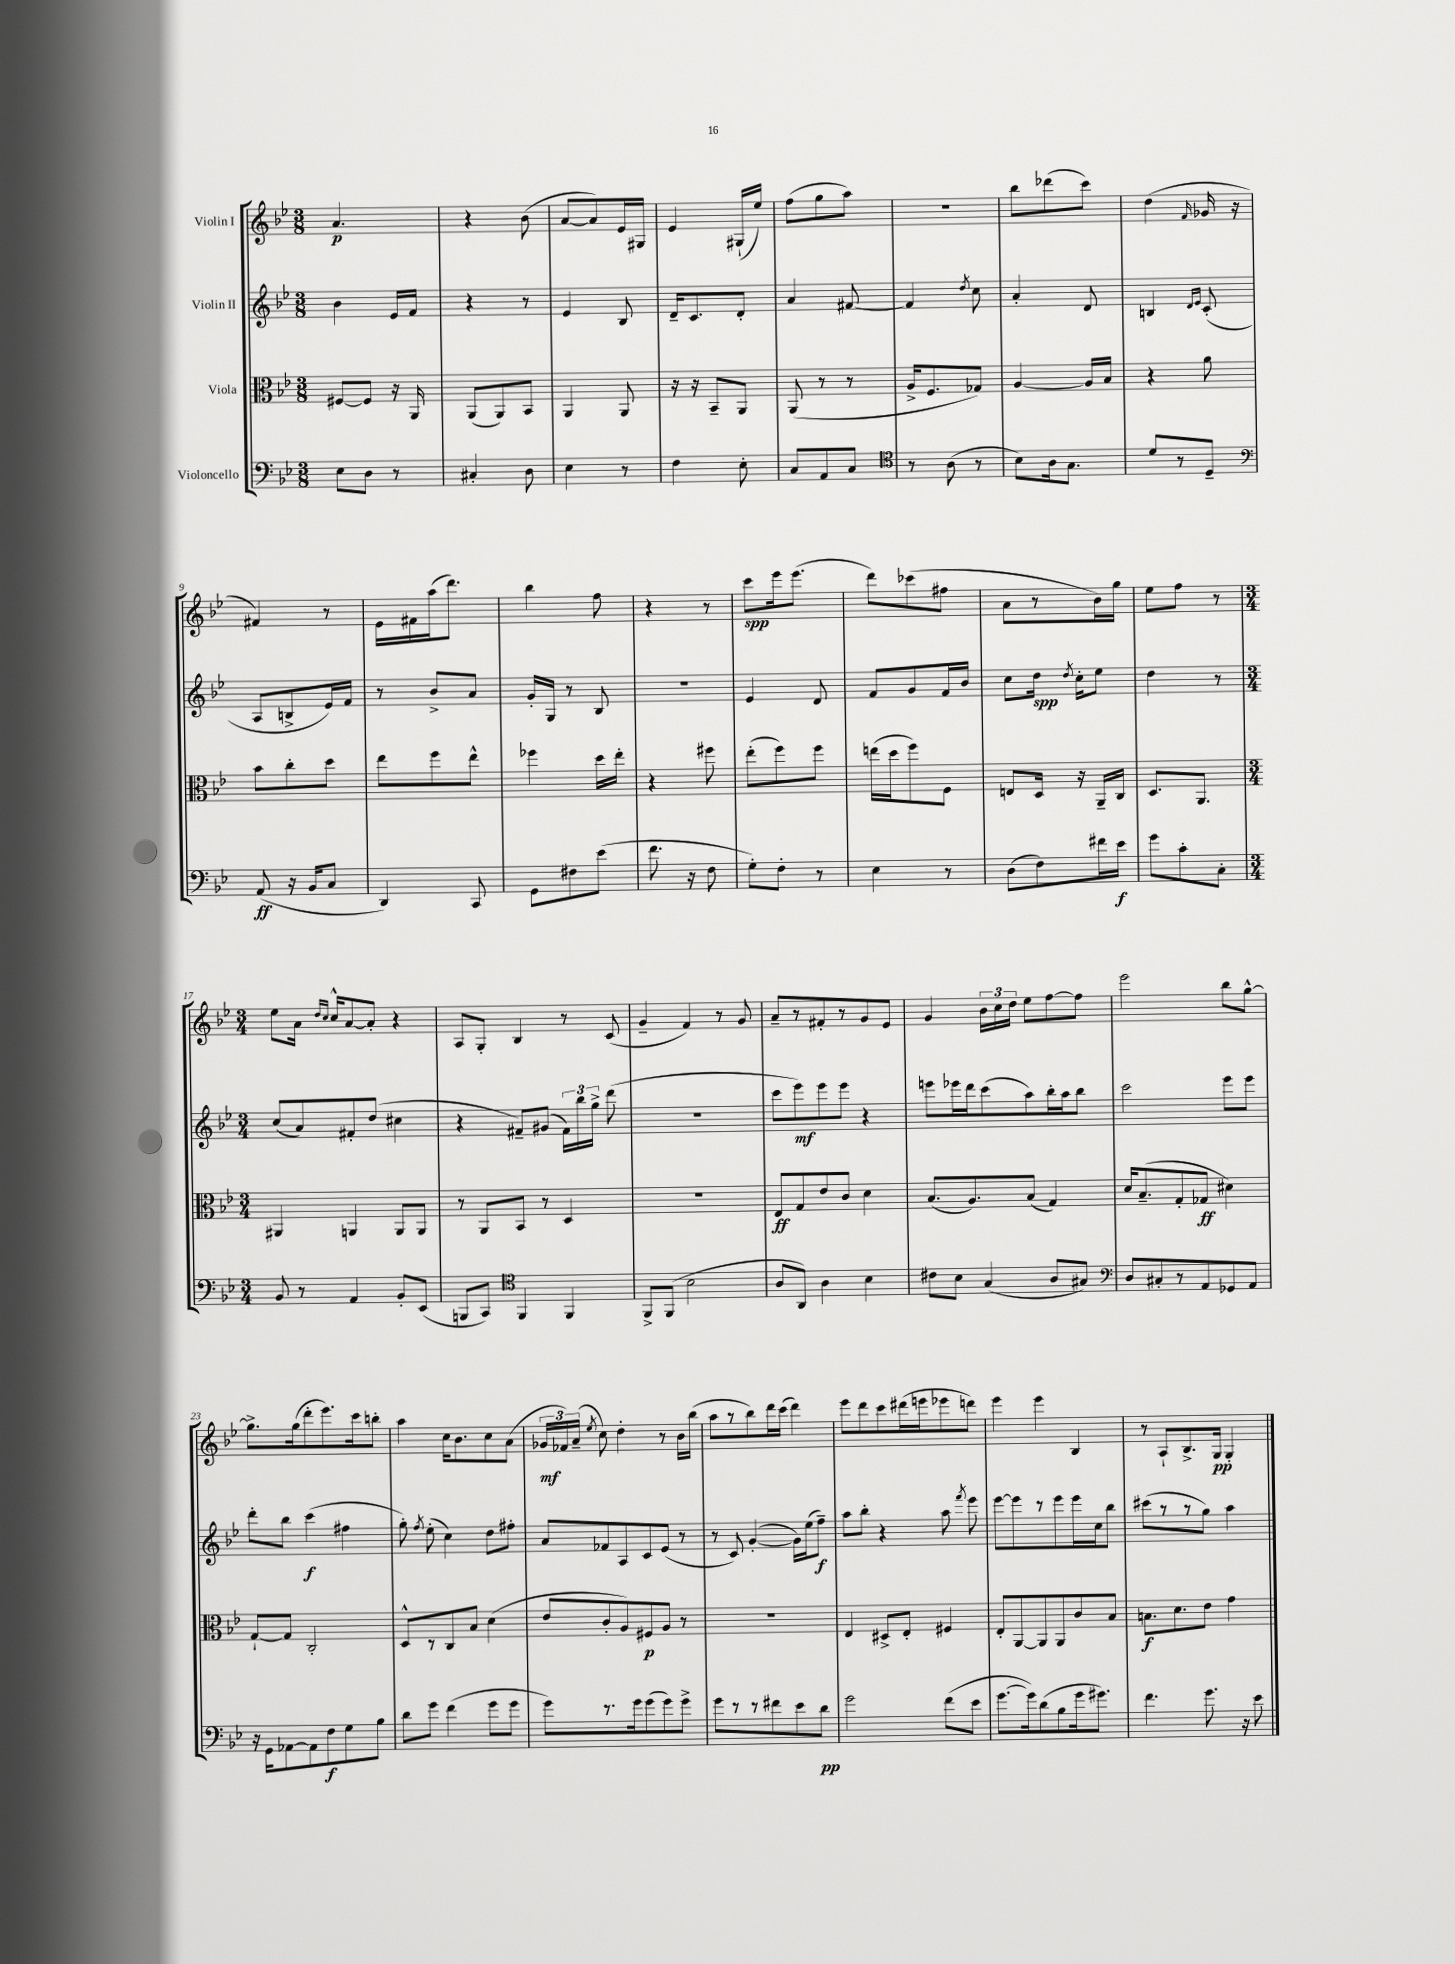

**kern	**dynam	**kern	**dynam	**kern	**dynam	**kern	**dynam
*part4	*part4	*part3	*part3	*part2	*part2	*part1	*part1
*staff4	*staff4	*staff3	*staff3	*staff2	*staff2	*staff1	*staff1
*I"Violoncello	*	*I"Viola	*	*I"Violin II	*	*I"Violin I	*
*clefF4	*	*clefC3	*	*clefG2	*	*clefG2	*
*k[b-e-]	*	*k[b-e-]	*	*k[b-e-]	*	*k[b-e-]	*
*M3/8	*	*M3/8	*	*M3/8	*	*M3/8	*
=1	=1	=1	=1	=1	=1	=1	=1
8E-\L	.	[8F#X/L	.	4b-\	.	4.a/	p
8D\J	.	8F#/J]	.	.	.	.	.
8r	.	16r	.	16e-/LL	.	.	.
.	.	16AA/	.	16f/JJ	.	.	.
=2	=2	=2	=2	=2	=2	=2	=2
4C#X'/	.	(8AA/L	.	4r	.	4r	.
.	.	8AA/)	.	.	.	.	.
8D\	.	8BB-/J	.	8r	.	(8b-\	.
=3	=3	=3	=3	=3	=3	=3	=3
4E-\	.	4AA/	.	4e-/	.	[8a/L	.
.	.	.	.	.	.	8a/])	.
8r	.	8AA/	.	8B-/	.	16e-/L	.
.	.	.	.	.	.	16G#X/JJ	.
=4	=4	=4	=4	=4	=4	=4	=4
4F\	.	16r	.	16d~/KL	.	4e-/	.
.	.	16r	.	8.c/	.	.	.
.	.	8BB-~/L	.	.	.	.	.
8E-'\	.	8AA/J	.	8d'/J	.	(16G#X`/LL	.
.	.	.	.	.	.	16ee-/JJ)	.
=5	=5	=5	=5	=5	=5	=5	=5
8C/L	.	(8AA/	.	4a/	.	(8ff\L	.
8AA/	.	8r	.	.	.	8gg\	.
8C/J	.	8r	.	[8f#X/	.	8aa\J)	.
=6	=6	=6	=6	=6	=6	=6	=6
*clefC4	*	*	*	*	*	*	*
8r	.	16A^/KL	.	4f#/]	.	4.r	.
.	.	8.F/	.	.	.	.	.
(8A\	.	.	.	.	.	.	.
.	.	.	.	8qdd/	.	.	.
8r	.	8G-X/J)	.	8cc\	.	.	.
=7	=7	=7	=7	=7	=7	=7	=7
8B-\L)	.	[4A/	.	4a'/	.	8bb-\L	.
16A\k	.	.	.	.	.	(8ddd-X\	.
8.G\J	.	.	.	.	.	.	.
.	.	16A/LL]	.	8d/	.	8ccc\J)	.
.	.	16B-/JJ	.	.	.	.	.
=8	=8	=8	=8	=8	=8	=8	=8
8d/L	.	4r	.	4Bn/	.	(4dd\	.
8r	.	.	.	.	.	.	.
.	.	.	.	16qqd/LL	.	.	.
.	.	.	.	16qqe-/JJ	.	16qqf/	.
8D~/J	.	8a\	.	(8c'/	.	16g-X/	.
.	.	.	.	.	.	16r	.
!!LO:LB:g=z
=9	=9	=9	=9	=9	=9	=9	=9
*clefF4	*	*	*	*	*	*	*
(8AA/	ff	8b-\L	.	8A/L	.	4f#X/)	.
16r	.	8cc'\	.	8Bn^/	.	.	.
16BB-/KL	.	.	.	.	.	.	.
8C/J	.	8dd\J	.	16e-/L)	.	8r	.
.	.	.	.	16f/JJ	.	.	.
=10	=10	=10	=10	=10	=10	=10	=10
4DD/)	.	8ee-\L	.	8r	.	16e-\LL	.
.	.	.	.	.	.	16f#X\	.
.	.	8ff\	.	8b-^/L	.	(16aa\J	.
.	.	.	.	.	.	8.ddd\J)	.
8CC/	.	8ee-^^\J	.	8a/J	.	.	.
=11	=11	=11	=11	=11	=11	=11	=11
8GG\L	.	4ff-X\	.	16g'/LL	.	4bb-\	.
.	.	.	.	16G/JJ	.	.	.
8F#X\	.	.	.	8r	.	.	.
(8e-\J	.	16dd\LL	.	8B-/	.	8ff\	.
.	.	16ee-'\JJ	.	.	.	.	.
=12	=12	=12	=12	=12	=12	=12	=12
8.f\	.	4r	.	4.r	.	4r	.
16r	.	.	.	.	.	.	.
8F\	.	8ff#X\	.	.	.	8r	.
=13	=13	=13	=13	=13	=13	=13	=13
8G'\L)	.	(8ee-'\L	.	4e-/	.	8ccc\L	spp
8F'\J	.	8ff\)	.	.	.	16eee-\k	.
.	.	.	.	.	.	(8.eee-\J	.
8r	.	8ff\J	.	8d/	.	.	.
=14	=14	=14	=14	=14	=14	=14	=14
4E-\	.	(16een\LL	.	8f/L	.	8ddd\L)	.
.	.	16dd\J	.	.	.	.	.
.	.	8ff\)	.	8g/	.	(8ccc-X\	.
8r	.	8F\J	.	16f/L	.	8ff#X\J	.
.	.	.	.	16b-/JJ	.	.	.
=15	=15	=15	=15	=15	=15	=15	=15
(8D\L	.	8En/L	.	8cc\L	.	8a\L	.
8F\)	.	16D/Jk	.	16dd\Jk	spp	8r	.
.	.	.	.	8qdd/	.	.	.
.	.	16r	.	16cc'\KL	.	.	.
16f#X\L	.	16AA~/LL	.	8ee-\J	.	16b-\L)	.
16e-\JJ	f	16C/JJ	.	.	.	16gg\JJ	.
=16	=16	=16	=16	=16	=16	=16	=16
8g\L	.	8.D/L	.	4dd\	.	8ee-\L	.
8c'\	.	.	.	.	.	8ff\J	.
.	.	8.AA/J	.	.	.	.	.
8C'\J	.	.	.	8r	.	8r	.
!!LO:LB:g=z
=17	=17	=17	=17	=17	=17	=17	=17
*M3/4	*	*M3/4	*	*M3/4	*	*M3/4	*
8BB-/	.	4AA#X/	.	(8cc/L	.	8ee-\L	.
8r	.	.	.	8a/)	.	16a\Jk	.
.	.	.	.	.	.	16qqdd/LL	.
.	.	.	.	.	.	16qqcc/JJ	.
.	.	.	.	.	.	16cc^^/KL	.
4AA/	.	4AAn/	.	8f#X'/	.	[8a/	.
.	.	.	.	(8dd/J	.	8a'/J]	.
8BB-'/L	.	8AA/L	.	4cc#X\	.	4r	.
(8EE-/J	.	8AA/J	.	.	.	.	.
=18	=18	=18	=18	=18	=18	=18	=18
8BBBn/L	.	8r	.	4r	.	8A/L	.
8CC/J)	.	8AA/L	.	.	.	8G'/J	.
*clefC4	*	*	*	*	*	*	*
4FF/	.	8BB-/J	.	8f#X~/L)	.	4B-/	.
.	.	8r	.	(8g#X/J	.	.	.
4FF/	.	4D/	.	24f#\LL)	.	8r	.
.	.	.	.	24bb-\	.	.	.
.	.	.	.	24gg^\JJ	.	.	.
.	.	.	.	(8ddd\	.	(8c/	.
=19	=19	=19	=19	=19	=19	=19	=19
8FF^/L	.	2.r	.	2.r	.	4g~/	.
(8FF/J	.	.	.	.	.	.	.
2B-\	.	.	.	.	.	4f/)	.
.	.	.	.	.	.	8r	.
.	.	.	.	.	.	8g/	.
=20	=20	=20	=20	=20	=20	=20	=20
8A/L	.	8E-/L	ff	8ccc\L	.	8a~/L	.
8AA/J)	.	8G/	.	8eee-\)	mf	8r	.
4A\	.	8e-/	.	8eee-\	.	8f#X'/	.
.	.	8c/J	.	8eee-\J	.	8r	.
4B-\	.	4d\	.	4r	.	8g/	.
.	.	.	.	.	.	8e-/J	.
=21	=21	=21	=21	=21	=21	=21	=21
8c#X\L	.	(8.B-/L	.	8eeen\L	.	4g/	.
8B-\J	.	.	.	16eee-X\L	.	.	.
.	.	8.A/)	.	16ddd\J	.	.	.
(4G/	.	.	.	(8ccc\	.	24b-\LL	.
.	.	.	.	.	.	24cc\	.
.	.	.	.	.	.	24dd\JJ	.
.	.	(8B-/J	.	8aa\)	.	8ee-\L	.
8A/L	.	4G/)	.	16bb-'\L	.	[8ff\	.
.	.	.	.	16aa\J	.	.	.
8G#X/J)	.	.	.	8bb-\J	.	8ff\J]	.
=22	=22	=22	=22	=22	=22	=22	=22
*clefF4	*	*	*	*	*	*	*
8D/L	.	16d/KL	.	2ccc\	.	2eee-\	.
.	.	(8.B-~/	.	.	.	.	.
8C#X'/	.	.	.	.	.	.	.
8r	.	8G'/	.	.	.	.	.
8AA/	.	8G-X/J	ff	.	.	.	.
8GG-X/	.	4d#X\)	.	8eee-\L	.	8bb-\L	.
8AA/J	.	.	.	8eee-\J	.	[8gg^^\J	.
!!LO:LB:g=z
=23	=23	=23	=23	=23	=23	=23	=23
16r	.	[8G`/L	.	8ddd'\L	.	8.gg^\L]	.
16GG\KL	.	.	.	.	.	.	.
[8AA-X\	.	8G/J]	.	8bb-\J	.	.	.
.	.	.	.	.	.	(16gg\k	.
8AA-\]	.	2C'/	.	(4ccc\	f	8ddd'\	.
8F\	f	.	.	.	.	8.eee-\)	.
8G\	.	.	.	4ff#X\	.	.	.
.	.	.	.	.	.	16ccc\k	.
8B-\J	.	.	.	.	.	8bbn'\J	.
=24	=24	=24	=24	=24	=24	=24	=24
8d\L	.	8D^^/L	.	8gg'\)	.	4aa\	.
.	.	.	.	8qff/	.	.	.
8g\J	.	8r	.	(8ee-'\	.	.	.
(4f\	.	8C/	.	4cc\)	.	16cc\KL	.
.	.	.	.	.	.	8.b-\	.
.	.	8B-/J	.	.	.	.	.
8g\L	.	(4d\	.	8dd\L	.	8cc\	.
8g\J	.	.	.	8ff#X'\J	.	(8a\J	.
=25	=25	=25	=25	=25	=25	=25	=25
8g\L)	.	8e-/L	.	8a/L	.	24g-X/LL	mf
.	.	.	.	.	.	24f-X/)	.
.	.	.	.	.	.	(24a~/JJ	.
.	.	.	.	.	.	8qee-/	.
8.r	.	8c'/	.	8f-X/	.	8cc\)	.
.	.	8A/)	.	8A/	.	4dd'\	.
16g\k	.	.	.	.	.	.	.
(8g\	.	8F#X/	p	8c/	.	.	.
8g\)	.	8A/J	.	(8e-/J	.	8r	.
8g^\J	.	8r	.	8r	.	16b-\LL	.
.	.	.	.	.	.	(16bb-\JJ	.
=26	=26	=26	=26	=26	=26	=26	=26
8g\L	.	2.r	.	8r	.	8aa\L	.
8r	.	.	.	8c/)	.	8r	.
8r	.	.	.	([4g'/	.	8bb-\)	.
8f#X\	.	.	.	.	.	16ddd\L	.
.	.	.	.	.	.	(16ccc\JJ	.
8e-\	.	.	.	16g\LL])	.	4ddd\)	.
.	.	.	.	(16ee-\J	.	.	.
8d\J	pp	.	.	8ff~\J)	f	.	.
=27	=27	=27	=27	=27	=27	=27	=27
2g\	.	4E-/	.	8aa\L	.	8eee-\L	.
.	.	.	.	8bb-'\J	.	8ddd\	.
.	.	8D#X^/L	.	4r	.	8ccc\	.
.	.	8E-'/J	.	.	.	(16ddd#X\L	.
.	.	.	.	.	.	16eeen\J	.
(8f\L	.	4F#X/	.	8aa\	.	8eee-X\	.
.	.	.	.	8qfff/	.	.	.
8e-\J	.	.	.	8eee-\	.	8dddn\J)	.
=28	=28	=28	=28	=28	=28	=28	=28
[8.g\L	.	8E-'/L	.	[8eee-\L	.	4eee-\	.
.	.	[8AA/	.	8eee-\]	.	.	.
16g\k])	.	.	.	.	.	.	.
(8d\	.	8AA/]	.	8r	.	4eee-\	.
8B-\	.	8AA/	.	8eee-\	.	.	.
16g\k	.	8c/	.	16eee-\L	.	4B-/	.
8.g#X\J)	.	.	.	16cc\J	.	.	.
.	.	8B-/J	.	8bb-\J	.	.	.
=29	=29	=29	=29	=29	=29	=29	=29
4.f\	.	8.Bn\L	f	(8ccc#X\L	.	8r	.
.	.	.	.	8r	.	8A`/L	.
.	.	8.d\	.	.	.	.	.
.	.	.	.	8r	.	8.B-^/	.
8.g\	.	8e-\J	.	8gg\J)	.	.	.
.	.	.	.	.	.	16G/Jk	pp
.	.	4g\	.	4aa\	.	4G'/	.
16r	.	.	.	.	.	.	.
8e-\	.	.	.	.	.	.	.
==	==	==	==	==	==	==	==
*-	*-	*-	*-	*-	*-	*-	*-
